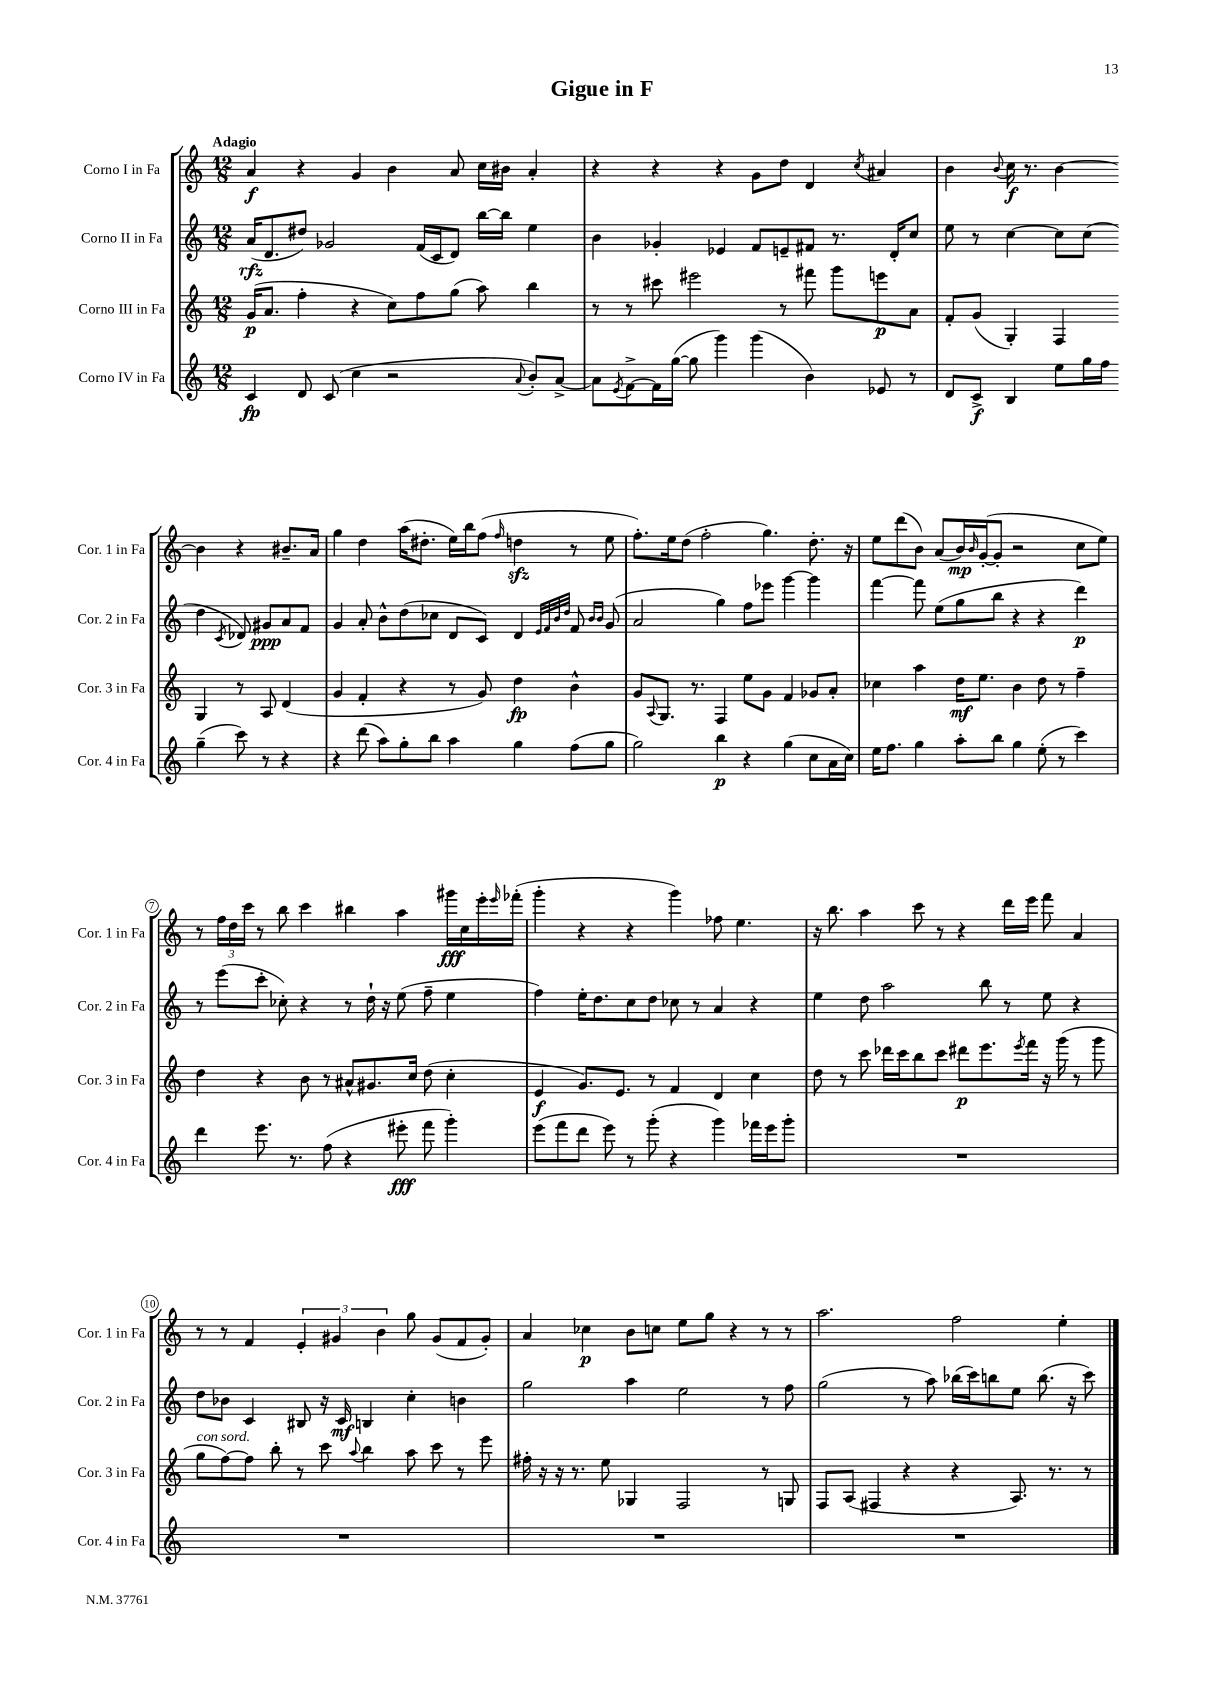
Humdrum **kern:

**kern	**dynam	**kern	**dynam	**kern	**dynam	**kern	**dynam
*part4	*part4	*part3	*part3	*part2	*part2	*part1	*part1
*staff4	*staff4	*staff3	*staff3	*staff2	*staff2	*staff1	*staff1
*I"Corno IV in Fa	*	*I"Corno III in Fa	*	*I"Corno II in Fa	*	*I"Corno I in Fa	*
*I'Cor. 4 in Fa	*	*I'Cor. 3 in Fa	*	*I'Cor. 2 in Fa	*	*I'Cor. 1 in Fa	*
*clefG2	*	*clefG2	*	*clefG2	*	*clefG2	*
*k[]	*	*k[]	*	*k[]	*	*k[]	*
*M12/8	*	*M12/8	*	*M12/8	*	*M12/8	*
=1	=1	=1	=1	=1	=1	=1	=1
!	!	!	!	!	!	!LO:TX:a:B:t=Adagio	!
4c/	fp	(16g/KL	p	(16a/KL	rfz	4a/	f
.	.	8.a/J	.	8.d/	.	.	.
8d/	.	4ff'\	.	8dd#X/J)	.	4r	.
(8c/	.	.	.	2g-X/	.	.	.
4cc\	.	4r	.	.	.	4g/	.
2r	.	8cc\L)	.	.	.	4b\	.
.	.	8ff\	.	(16f/LL	.	.	.
.	.	.	.	16c/J	.	.	.
.	.	(8gg\J	.	8d/J)	.	8a/	.
.	.	8aa\)	.	[16bb\LL	.	16cc\LL	.
.	.	.	.	16bb\JJ]	.	16b#X\JJ	.
8qqa/	.	.	.	.	.	.	.
8b'/L)	.	4bb\	.	4ee\	.	4a'/	.
[8a^/J	.	.	.	.	.	.	.
=2	=2	=2	=2	=2	=2	=2	=2
8a\L]	.	8r	.	4b\	.	4r	.
8qe/	.	.	.	.	.	.	.
[8f^\	.	8r	.	.	.	.	.
16f\L]	.	8ccc#X\	.	4g-X'/	.	4r	.
([16gg\JJ	.	.	.	.	.	.	.
8gg\]	.	2eee#X\	.	.	.	.	.
4ggg\)	.	.	.	4e-X/	.	4r	.
(4ggg\	.	.	.	8f/L	.	8g\L	.
.	.	8r	.	8en~/	.	8dd\J	.
4b\)	.	8fff#X\	.	8f#X/J	.	4d/	.
.	.	8ggg\L	.	8.r	.	.	.
.	.	.	.	.	.	8qcc/	.
8e-X/	.	8eeen\	p	.	.	4a#X/	.
.	.	.	.	16d'/KL	.	.	.
8r	.	8a\J	.	8cc/J	.	.	.
=3	=3	=3	=3	=3	=3	=3	=3
8d/L	.	8f'/L	.	8ee\	.	4b\	.
8c^/J	f	(8g/J	.	8r	.	.	.
.	.	.	.	.	.	8qqb/	.
4B/	.	4G'/)	.	[4cc\	.	16cc\	f
.	.	.	.	.	.	8.r	.
8ee\L	.	4F/	.	8cc\L]	.	[4b\	.
16gg\L	.	.	.	(8cc\J	.	.	.
16ff\JJ	.	.	.	.	.	.	.
(4gg~\	.	4G/	.	4dd\	.	4b\]	.
.	.	.	.	8qc/	.	.	.
8ccc\)	.	8r	.	8d-X/)	.	4r	.
8r	.	8A/	.	8g#X/L	ppp	.	.
4r	.	(4d/	.	8a/	.	8.b#X~/L	.
.	.	.	.	8f/J	.	.	.
.	.	.	.	.	.	16a/Jk	.
!!LO:LB:g=z
=4	=4	=4	=4	=4	=4	=4	=4
4r	.	4g/	.	4g/	.	4gg\	.
(8ddd\	.	4f'/	.	8a'/	.	4dd\	.
8aa\L)	.	.	.	8b^^\L	.	.	.
8gg'\	.	4r	.	(8dd\	.	(16aa\KL	.
.	.	.	.	.	.	8.dd#X'\J	.
8bb\J	.	.	.	8cc-X\J	.	.	.
4aa\	.	8r	.	8d/L	.	16ee\LL)	.
.	.	.	.	.	.	16bb\J	.
.	.	8g/)	.	8c/J)	.	(8ff\J	.
.	.	.	.	.	.	16qqff/	.
4gg\	.	4dd\	fp	4d/	.	4ddnzz\	.
.	.	.	.	32qqe/LLL	.	.	.
.	.	.	.	32qqf/	.	.	.
.	.	.	.	32qqb/	.	.	.
.	.	.	.	32qqdd/JJJ	.	.	.
(8ff\L	.	4b^^\	.	8f/	.	8r	.
.	.	.	.	16qqb/LL	.	.	.
.	.	.	.	16qqb/JJ	.	.	.
8gg\J	.	.	.	(8g/	.	8ee\	.
=5	=5	=5	=5	=5	=5	=5	=5
2gg\)	.	8g/L	.	2a/	.	8.ff'\L)	.
.	.	8qqA/	.	.	.	.	.
.	.	8.G/J	.	.	.	.	.
.	.	.	.	.	.	16ee\k	.
.	.	.	.	.	.	(8dd\J	.
.	.	8.r	.	.	.	.	.
.	.	.	.	.	.	2ff'\	.
4bb\	p	4F/	.	4gg\)	.	.	.
4r	.	8ee\L	.	8ff\L	.	.	.
.	.	8g\J	.	8eee-X\J	.	4.gg\)	.
(4gg\	.	4f/	.	[4ggg\	.	.	.
8cc\L	.	8g-X/L	.	4ggg\]	.	8.dd'\	.
16a\L	.	8a'/J	.	.	.	.	.
16cc\JJ)	.	.	.	.	.	16r	.
=6	=6	=6	=6	=6	=6	=6	=6
16ee\KL	.	4cc-X\	.	[4fff\	.	8ee\L	.
8.ff\J	.	.	.	.	.	.	.
.	.	.	.	.	.	(8ddd\	.
4gg\	.	4aa\	.	8fff\]	.	8b\J)	.
.	.	.	.	(8ee\L	.	(8a/L	.
8aa'\L	.	16dd\KL	mf	8gg\	.	16b/L)	mp
.	.	.	.	.	.	16qqb/	.
.	.	8.ee\J	.	.	.	([16g'/J	.
8bb\J	.	.	.	8bb\J	.	8g'/J]	.
4gg\	.	4b\	.	4r	.	2r	.
(8ee'\	.	8dd\	.	4r	.	.	.
8r	.	8r	.	.	.	.	.
4ccc\)	.	4ff~\	.	4ddd\)	p	8cc\L	.
.	.	.	.	.	.	8ee\J)	.
!!LO:LB:g=z
=7	=7	=7	=7	=7	=7	=7	=7
4ddd\	.	4dd\	.	8r	.	8r	.
.	.	.	.	(8eee\L	.	24ff\LL	.
.	.	.	.	.	.	24dd\	.
.	.	.	.	.	.	24ccc\JJ	.
8.eee\	.	4r	.	8ccc'\J	.	8r	.
.	.	.	.	8cc-X'\)	.	8bb\	.
8.r	.	.	.	.	.	.	.
.	.	8b\	.	4r	.	4ccc\	.
(8ff\	.	8r	.	.	.	.	.
4r	.	8a#X^^/L	.	8r	.	4bb#X\	.
.	.	8.g#X/	.	16dd`\	.	.	.
.	.	.	.	16r	.	.	.
8eee#X'\	fff	.	.	(8ee\	.	4aa\	.
.	.	16cc/Jk	.	.	.	.	.
8fff\	.	(8dd\	.	8ff~\	.	.	.
4ggg'\)	.	4cc'\	.	4ee\	.	16ggg#X\LL	fff
.	.	.	.	.	.	16cc\	.
.	.	.	.	.	.	16eee'\	.
.	.	.	.	.	.	16qqeee/	.
.	.	.	.	.	.	(16fff-X'\JJ	.
=8	=8	=8	=8	=8	=8	=8	=8
(8eee\L	.	4e/	f	4ff\)	.	4ggg'\	.
8fff\	.	.	.	.	.	.	.
8ddd\J	.	8.g/L)	.	16ee'\KL	.	4r	.
.	.	.	.	8.dd\	.	.	.
8eee\)	.	.	.	.	.	.	.
.	.	8.e/J	.	.	.	.	.
8r	.	.	.	8cc\	.	4r	.
(8ggg'\	.	8r	.	8dd\J	.	.	.
4r	.	4f/	.	8cc-X\	.	4ggg\)	.
.	.	.	.	8r	.	.	.
4ggg\)	.	4d/	.	4a/	.	8ff-X\	.
.	.	.	.	.	.	4.ee\	.
16fff-X\LL	.	4cc\	.	4r	.	.	.
16eee\J	.	.	.	.	.	.	.
8ggg'\J	.	.	.	.	.	.	.
=9	=9	=9	=9	=9	=9	=9	=9
1.r	.	8dd\	.	4ee\	.	16r	.
.	.	.	.	.	.	8.bb\	.
.	.	8r	.	.	.	.	.
.	.	8ccc\	.	8dd\	.	4aa\	.
.	.	16ddd-X\LL	.	2aa\	.	.	.
.	.	16ccc\J	.	.	.	.	.
.	.	8bb\	.	.	.	8ccc\	.
.	.	8ccc\J	.	.	.	8r	.
.	.	8ddd#X\L	p	.	.	4r	.
.	.	8.eee\	.	8bb\	.	.	.
.	.	.	.	8r	.	16ddd\LL	.
.	.	8qeee/	.	.	.	.	.
.	.	16fff\Jk	.	.	.	16eee\JJ	.
.	.	16r	.	8ee\	.	8fff\	.
.	.	(16ggg\	.	.	.	.	.
.	.	8r	.	4r	.	4a/	.
.	.	8ggg\	.	.	.	.	.
!!LO:LB:g=z
=10	=10	=10	=10	=10	=10	=10	=10
!	!	!LO:TX:a:i:t=con sord.	!	!	!	!	!
1.r	.	8gg\L	.	8dd\L	.	8r	.
.	.	[8ff\)	.	8b-X\J	.	8r	.
.	.	8ff\J]	.	4c/	.	4f/	.
.	.	8bb'\	.	.	.	.	.
.	.	8r	.	8B#X/	.	6e'/	.
.	.	8ccc\	.	16r	.	.	.
.	.	.	.	.	.	6g#X/	.
.	.	.	.	16c/	mf	.	.
.	.	8qqaa/	.	.	.	.	.
.	.	4bb\	.	4Bn/	.	.	.
.	.	.	.	.	.	6b\	.
.	.	8aa\	.	4cc'\	.	8gg\	.
.	.	8ccc\	.	.	.	(8g#/L	.
.	.	8r	.	4bn\	.	8f/	.
.	.	8eee\	.	.	.	8g#'/J)	.
=11	=11	=11	=11	=11	=11	=11	=11
1.r	.	16ff#X'\	.	2gg\	.	4a/	.
.	.	16r	.	.	.	.	.
.	.	16r	.	.	.	.	.
.	.	8.r	.	.	.	.	.
.	.	.	.	.	.	4cc-X\	p
.	.	8ee\	.	.	.	.	.
.	.	4G-X/	.	4aa\	.	8b\L	.
.	.	.	.	.	.	8ccn\J	.
.	.	2F/	.	2ee\	.	8ee\L	.
.	.	.	.	.	.	8gg\J	.
.	.	.	.	.	.	4r	.
.	.	8r	.	8r	.	8r	.
.	.	8Gn/	.	8ff\	.	8r	.
=12	=12	=12	=12	=12	=12	=12	=12
1.r	.	8F/L	.	(2gg\	.	2.aa\	.
.	.	(8A/J	.	.	.	.	.
.	.	4F#X/	.	.	.	.	.
.	.	4r	.	8r	.	.	.
.	.	.	.	8aa\)	.	.	.
.	.	4r	.	(16bb-X\LL	.	2ff\	.
.	.	.	.	16ccc\J)	.	.	.
.	.	.	.	8bbn\	.	.	.
.	.	8.A/)	.	8ee\J	.	.	.
.	.	.	.	(8.bb\	.	.	.
.	.	8.r	.	.	.	.	.
.	.	.	.	.	.	4ee'\	.
.	.	.	.	16r	.	.	.
.	.	8r	.	8ccc\)	.	.	.
==	==	==	==	==	==	==	==
*-	*-	*-	*-	*-	*-	*-	*-
